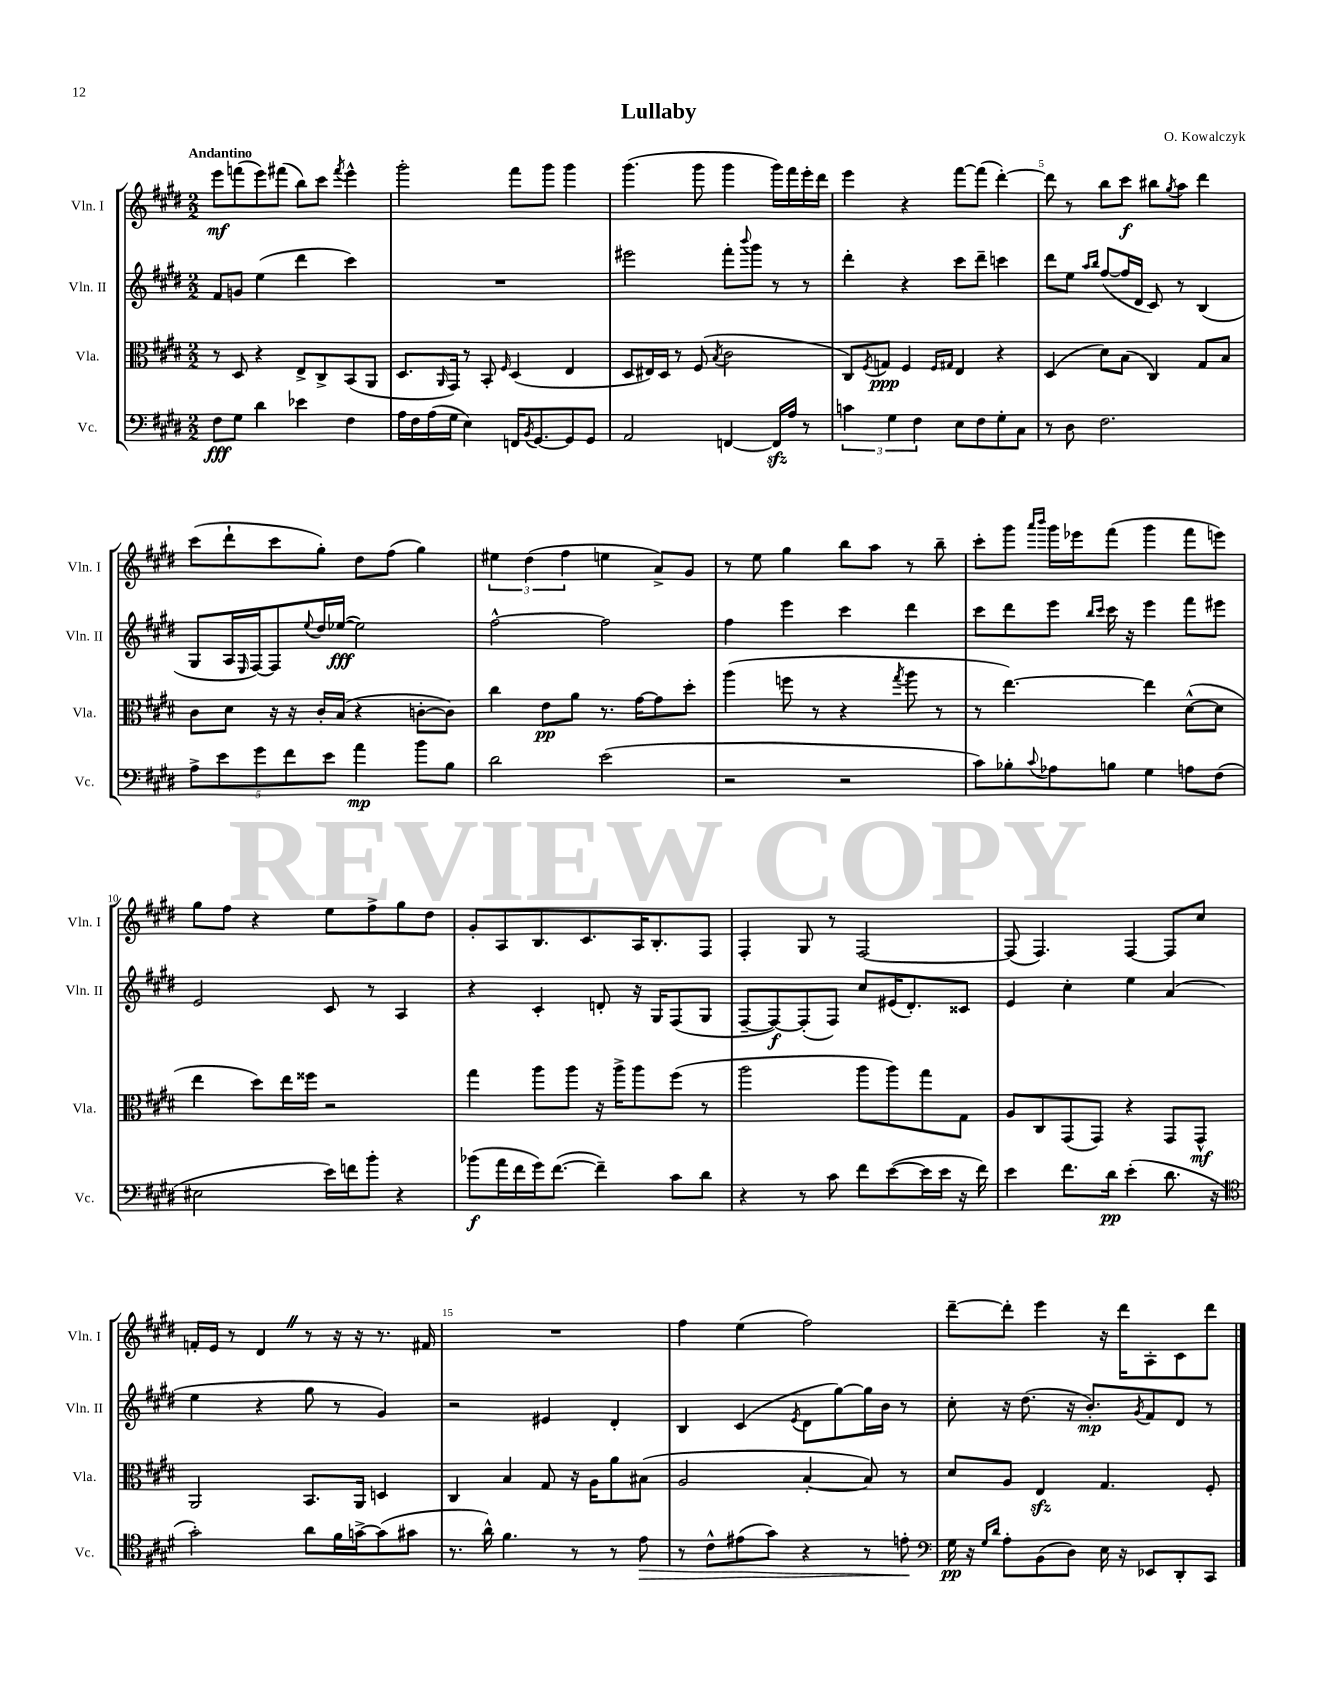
\header { title = "Lullaby" composer = "O. Kowalczyk" }
<<
\new StaffGroup <<
\new Staff = "s0" \with { instrumentName = "Vln. I" shortInstrumentName = "Vln. I" } {
    \clef treble \key e \major \numericTimeSignature \time 2/2 \tempo "Andantino"
    e'''8\mf f'''8( e'''8) fis'''8( b''8) cis'''8 \acciaccatura { fis'''8 } e'''4-^ |
    gis'''2-. fis'''8 gis'''8 gis'''4 |
    gis'''4.( gis'''8 gis'''4 gis'''16) fis'''16 e'''16-. dis'''16 |
    e'''4 r4 fis'''8~ fis'''8( dis'''4~-.) |
    dis'''8 r8 b''8 cis'''8\f bis''8 \acciaccatura { gis''8 } a''8 dis'''4 |
    cis'''8( dis'''8-! cis'''8 gis''8-.) dis''8 fis''8( gis''4) |
    \tuplet 3/2 { eis''4 dis''4( fis''4 } e''4 a'8->) gis'8 |
    r8 e''8 gis''4 b''8 a''8 r8 b''8-- |
    cis'''8-. gis'''8 \grace { a'''16 b'''16 } gis'''16 ees'''16 fis'''8( gis'''4 fis'''8 e'''8) |
    gis''8 fis''8 r4 e''8 fis''8-> gis''8 dis''8 |
    gis'8-. a8 b8. cis'8. a16 b8.-. fis8 |
    fis4-. gis8 r8 fis2~ |
    fis8( fis4.) fis4~ fis8 cis''8 |
    f'16-. e'16 r8 dis'4 \once \override BreathingSign.text = \markup { \musicglyph "scripts.caesura.straight" } \breathe r8 r16 r16 r8. fis'16 |
    R1 |
    fis''4 e''4( fis''2) |
    dis'''8~-- dis'''8-. e'''4 r16 dis'''16 a8-. cis'8 dis'''8 \bar "|." |
}
\new Staff = "s1" \with { instrumentName = "Vln. II" shortInstrumentName = "Vln. II" } {
    \clef treble \key e \major \numericTimeSignature \time 2/2
    fis'8 g'8 e''4( dis'''4 cis'''4) |
    R1 |
    eis'''2 fis'''8-. \appoggiatura { b'''8 } gis'''8 r8 r8 |
    dis'''4-. r4 cis'''8 dis'''8-- c'''4 |
    dis'''8 e''8 \grace { a''16 b''16 } fis''8~( fis''16 dis'16 cis'8) r8 b4( |
    gis8 a16 \grace { e16 } fis16~) fis8 \appoggiatura { e''8 } dis''16 ees''16~\fff( ees''2) |
    fis''2~-^ fis''2 |
    fis''4 e'''4 cis'''4 dis'''4 |
    cis'''8 dis'''8 e'''8 \grace { b''16 cis'''16 } cis'''16 r16 e'''4 fis'''8 eis'''8 |
    e'2 cis'8 r8 a4 |
    r4 cis'4-. d'8-. r16 gis16 fis8( gis8 |
    fis8~-- fis8~\f) fis8-.( fis8) cis''8 eis'16( dis'8.-.) cisis'8 |
    e'4 cis''4-. e''4 a'4( |
    e''4 r4 gis''8 r8 gis'4) |
    r2 eis'4 dis'4-. |
    b4 cis'4( \acciaccatura { e'8 } dis'8 gis''8~) gis''16 b'16 r8 |
    cis''8-. r16 dis''8.( r16 b'8.-.\mp) \acciaccatura { gis'8 } fis'8 dis'8 r8 \bar "|." |
}
\new Staff = "s2" \with { instrumentName = "Vla." shortInstrumentName = "Vla." } {
    \clef alto \key e \major \numericTimeSignature \time 2/2
    r8 dis8 r4 e8-> cis8-> b,8( a,8 |
    dis8. \grace { a,16 } gis,16) r8 b,8-. \grace { fis16 } dis4( e4 |
    dis8 eis16) dis16 r8 fis8( \acciaccatura { b8 } cis'2 |
    cis8) \acciaccatura { fis8 } g8\ppp fis4 \grace { fis16 gis16 } e4 r4 |
    dis4( dis'8) b8( cis4) gis8 b8 |
    cis'8 dis'8 r16 r16 cis'16-. b16( r4 c'8~-. c'8) |
    cis''4 e'8\pp a'8 r8. gis'16~ gis'8 dis''8-. |
    a''4( f''8 r8 r4 \acciaccatura { gis''8 } a''8 r8 |
    r8 e''4.~) e''4 dis'8~-^( dis'8 |
    e''4 dis''8) e''16 fisis''16 r2 |
    gis''4 a''8 a''8 r16 a''16-> a''8 fis''8( r8 |
    a''2 a''8 a''8) gis''8 gis8 |
    a8 cis8 gis,8( gis,8) r4 gis,8 gis,8-^\mf |
    a,2 b,8. a,16 d4 |
    cis4 b4 gis8 r16 a16 a'8 bis8( |
    a2 b4~-. b8) r8 |
    dis'8 a8 e4\sfz gis4. fis8-. \bar "|." |
}
\new Staff = "s3" \with { instrumentName = "Vc." shortInstrumentName = "Vc." } {
    \clef bass \key e \major \numericTimeSignature \time 2/2
    fis8\fff gis8 dis'4 ees'4 fis4 |
    a16 fis16 a16( gis16 e4) f,16 \acciaccatura { b,8 } gis,8.~ gis,8 gis,8 |
    a,2 f,4~ f,16\sfz a16 r8 |
    \tuplet 3/2 { c'4 gis4 fis4 } e8 fis8 gis8-. cis8 |
    r8 dis8 fis2. |
    \tuplet 5/4 { a8-> e'8 gis'8 fis'8 e'8 } a'4\mp b'8 b8 |
    dis'2 e'2( |
    r2 r2 |
    cis'8) bes8-. \appoggiatura { cis'8 } aes8 b8 gis4 a8 fis8( |
    eis2 e'16) f'16 b'8-. r4 |
    bes'8\f( a'16 fis'16 gis'16) fis'8.~( fis'4--) cis'8 dis'8 |
    r4 r8 cis'8 fis'8 e'8~( e'16 e'16 r16 fis'16) |
    e'4 fis'8. dis'16\pp e'4-.( dis'8. r16 |
    \clef tenor gis'2-.) a'8 fis'16 g'16~-> g'8( gis'8 |
    r8. a'16-^) fis'4. r8 r8 e'8\> |
    r8 cis'8-^ eis'8( gis'8) r4 r8 e'8-.\! |
    \clef bass gis16\pp r16 \grace { gis16 dis'16 } a8-. b,8( dis8) e16 r16 ees,8 dis,8-. cis,8 \bar "|." |
}
>>
>>
\layout { \context { \Score \override BarNumber.break-visibility = ##(#f #t #t) barNumberVisibility = #(every-nth-bar-number-visible 5) } }
